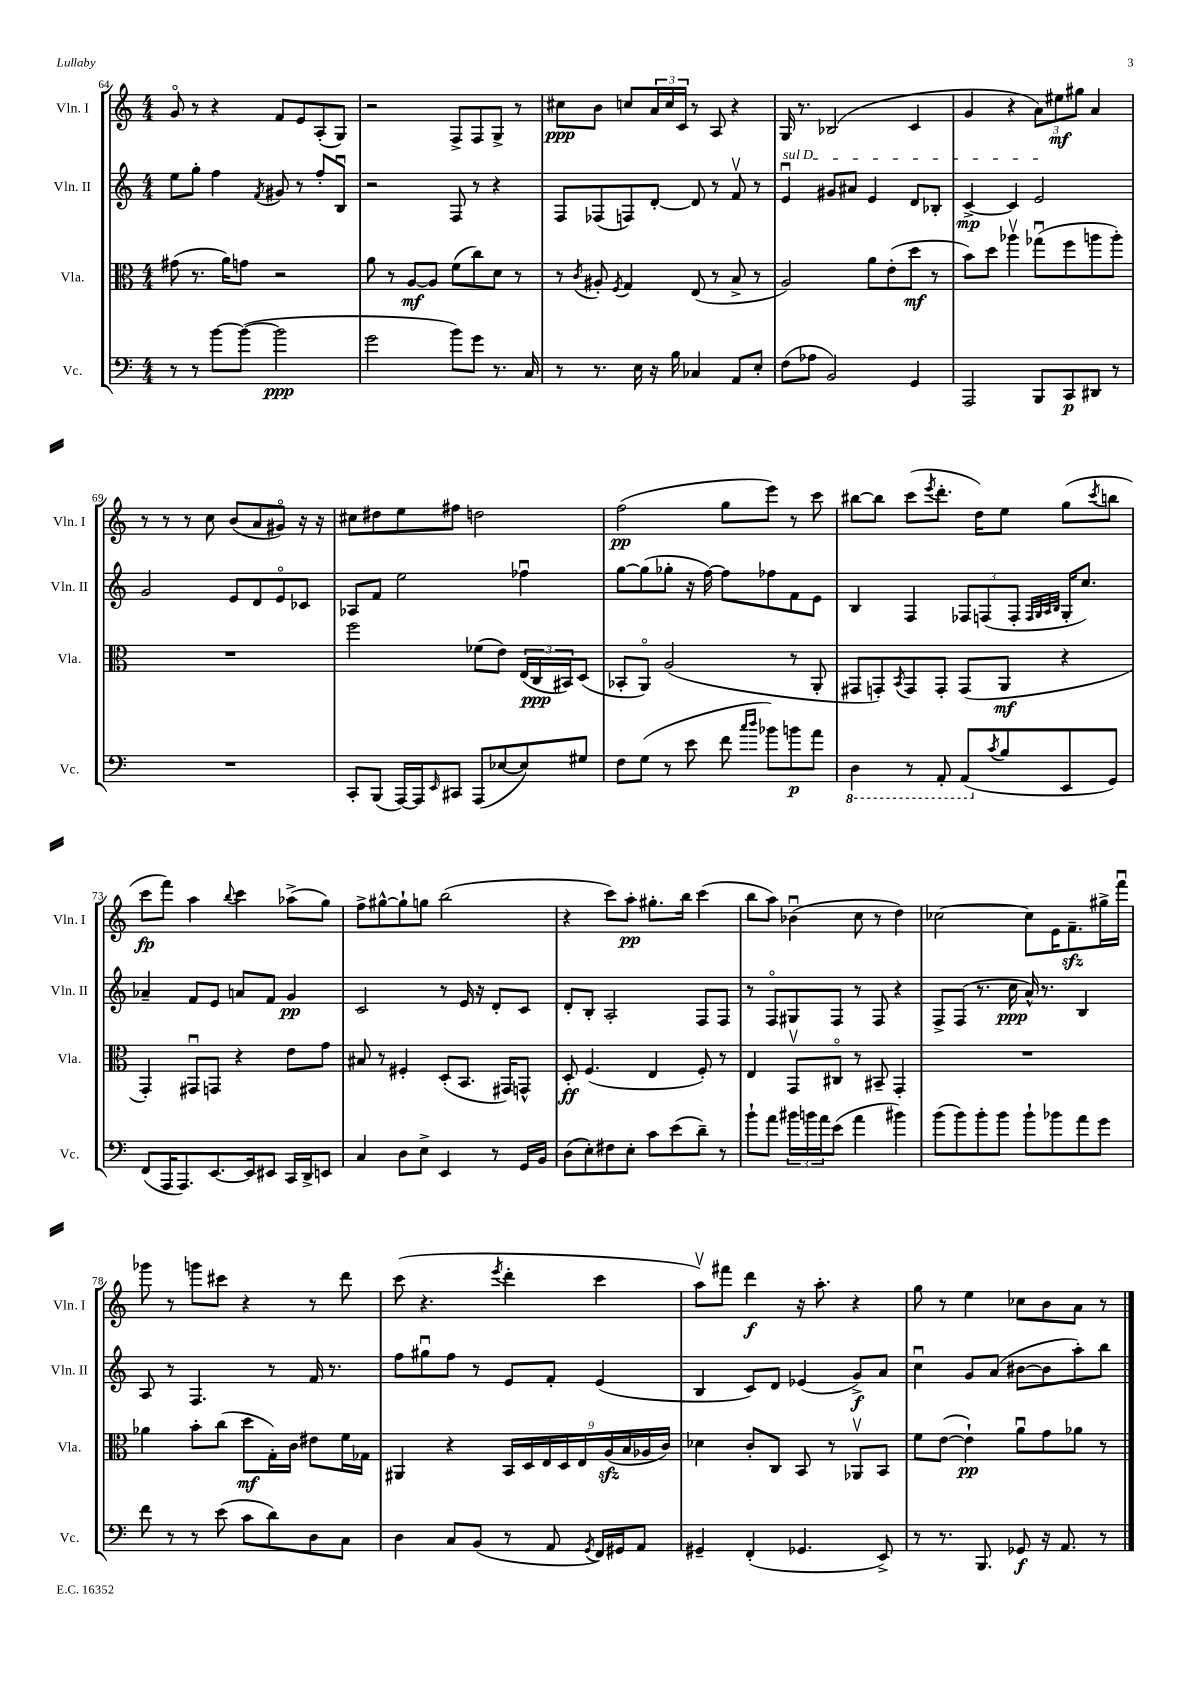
<<
\new StaffGroup <<
\new Staff = "s0" \with { instrumentName = "Vln. I" shortInstrumentName = "Vln. I" } {
    \clef treble \key c \major \numericTimeSignature \time 4/4
    g'8\flageolet r8 r4 f'8 e'8 a8-.( g8) |
    r2 f8-> f8 g8-> r8 |
    cis''8\ppp b'8 c''8 \tuplet 3/2 { a'16 c''16 c'16 } r8 a8 r4 |
    g16 r8. bes2( c'4 |
    g'4 r4 \tuplet 3/2 { a'8) eis''8\mf gis''8 } a'4 |
    r8 r8 r8 c''8 b'8( a'8 gis'8\flageolet) r16 r16 |
    cis''8 dis''8 e''8 fis''8 d''2 |
    f''2\pp( g''8 e'''8) r8 c'''8 |
    bis''8~ bis''8 c'''8( \acciaccatura { e'''8 } d'''8.-. d''16) e''8 g''8( \acciaccatura { c'''8 } b''8 |
    c'''8\fp f'''8) a''4 \appoggiatura { b''8 } c'''4 aes''8->( g''8) |
    f''8-> gis''8~-^ gis''8-! g''8 b''2( |
    r4 c'''8) a''8-.\pp gis''8.-. b''16 c'''4( |
    b''8 a''8) bes'4\downbow( c''8 r8 d''4) |
    ces''2~ ces''8 e'16 f'8.--\sfz gis''16-> f'''16\downbow |
    ges'''8 r8 g'''8 cis'''8 r4 r8 d'''8 |
    c'''8( r4. \acciaccatura { e'''8 } d'''4-. c'''4 |
    a''8\upbow) fis'''8 d'''4\f r16 a''8.-. r4 |
    g''8 r8 e''4 ces''8 b'8 a'8 r8 \bar "|." |
}
\new Staff = "s1" \with { instrumentName = "Vln. II" shortInstrumentName = "Vln. II" } {
    \clef treble \key c \major \numericTimeSignature \time 4/4
    e''8 g''8-. f''4 \acciaccatura { f'8 } gis'8 r8 f''8-. b8\downbow |
    r2 f8 r8 r4 |
    f8 fes8( f8) d'8~-. d'8 r8 f'8\upbow r8 |
    \once \override TextSpanner.bound-details.left.text = \markup { \italic "sul D" } e'4\downbow\startTextSpan gis'8 ais'8 e'4 d'8 bes8-. |
    c'4~->\mp c'4 e'2\stopTextSpan |
    g'2 e'8 d'8 e'8\flageolet ces'8 |
    aes8 f'8 e''2 fes''4\downbow |
    g''8~ g''8( ges''8-. r16 f''16~) f''8 fes''8 f'8 e'8 |
    b4 f4 \tuplet 3/2 { fes8 f8( f8-. } \grace { f32 g32 a32 b32 } g16-. c''8.) |
    aes'4-- f'8 e'8 a'8 f'8 g'4\pp |
    c'2 r8 e'16 r16 d'8-. c'8 |
    d'8-. b8-. a2-. f8 f8 |
    r8 f8\flageolet gis8 f8 r8 f8 r4 |
    f8-> f8( r8. c''16\ppp a'16-^) r8. b4 |
    a8 r8 f4. r8 f'16 r8. |
    f''8 gis''8\downbow f''8 r8 e'8 f'8-. e'4( |
    b4 c'8) d'8 ees'4( g'8->\f) a'8 |
    c''4\downbow g'8 a'8( bis'8~ bis'8 a''8-.) b''8 \bar "|." |
}
\new Staff = "s2" \with { instrumentName = "Vla." shortInstrumentName = "Vla." } {
    \clef alto \key c \major \numericTimeSignature \time 4/4
    gis'8( r8. a'16) g'8 r2 |
    a'8 r8 a8~\mf a8 f'8( c''8) d'8 r8 |
    r8 \acciaccatura { c'8 } ais8-. \acciaccatura { f8 } g4 e8( r8 b8-> r8 |
    a2) a'8 e'8-.( d''8\mf r8 |
    b'8) d''8 aes''4\upbow ges''8\downbow( f''8 a''8 a''8-.) |
    R1 |
    f''2 fes'8( e'8) \tuplet 3/2 { e16( c16\ppp bis,16) } d8( |
    bes,8-. a,8\flageolet) a2( r8 a,8-. |
    gis,8 g,8-.) \acciaccatura { b,8 } g,8 g,8-. g,8( a,8\mf r4 |
    g,4-.) gis,8\downbow g,8 r4 e'8 g'8 |
    bis8 r8 fis4-. d8-.( b,8. gis,16) g,8-^ |
    d8-.\ff f4.( e4 f8-.) r8 |
    e4 g,8\upbow cis8\flageolet r8 bis,8-- g,4-. |
    R1 |
    aes'4 b'8-. c''8( d''8\mf g16-.) c'16 eis'8 f'16 ges16 |
    ais,4 r4 \tuplet 9/8 { b,16 d16 e16 d16 e16 a16\sfz( b16 aes16 c'16) } |
    des'4 c'8-. c8 b,8 r8 aes,8\upbow b,8 |
    f'8 e'8~( e'4-!\pp) a'8\downbow g'8 aes'8 r8 \bar "|." |
}
\new Staff = "s3" \with { instrumentName = "Vc." shortInstrumentName = "Vc." } {
    \clef bass \key c \major \numericTimeSignature \time 4/4
    r8 r8 b'8~ b'8~( b'2\ppp |
    g'2 b'8) g'8 r8. c16 |
    r8 r8. e16 r16 b16 ces4 a,8 e8-. |
    f8( aes8 b,2) g,4 |
    a,,2 b,,8 c,8\p dis,8 r8 |
    R1 |
    c,8-. b,,8( a,,16~) a,,16 \grace { e,16 } cis,8 a,,8( ees8~ ees8) gis8 |
    f8 g8( r8 e'8 f'8 \grace { c''16 d''16 } bes'8) b'8\p a'8 |
    \ottava #-1 d,4 r8 a,,8-. a,,8( \ottava #0 \acciaccatura { c'8 } b8 e,8 g,8) |
    f,8( a,,16 a,,8.) e,8.~ e,16 eis,8 c,16 d,16-> e,8 |
    c4 d8 e8-> e,4 r8 g,16 b,16 |
    d8( e8-.) fis8 e8-. c'8 e'8( d'8--) r8 |
    b'8-! a'8 \tuplet 3/2 { bis'16 b'16 a'16 } e'8( a'4 bis'4) |
    b'8( b'8) b'8-. b'8 b'8-! bes'8 a'8 g'8 |
    f'8 r8 r8 e'8( c'8 d'8) d8 c8 |
    d4 c8 b,8( r8 a,8 \acciaccatura { g,8 } f,16) gis,16 a,8 |
    gis,4-- f,4-.( ges,4. e,8->) |
    r8 r8. b,,8. ges,8\f r16 a,8. r8 \bar "|." |
}
>>
>>
\layout { \context { \Score currentBarNumber = #64 } }
